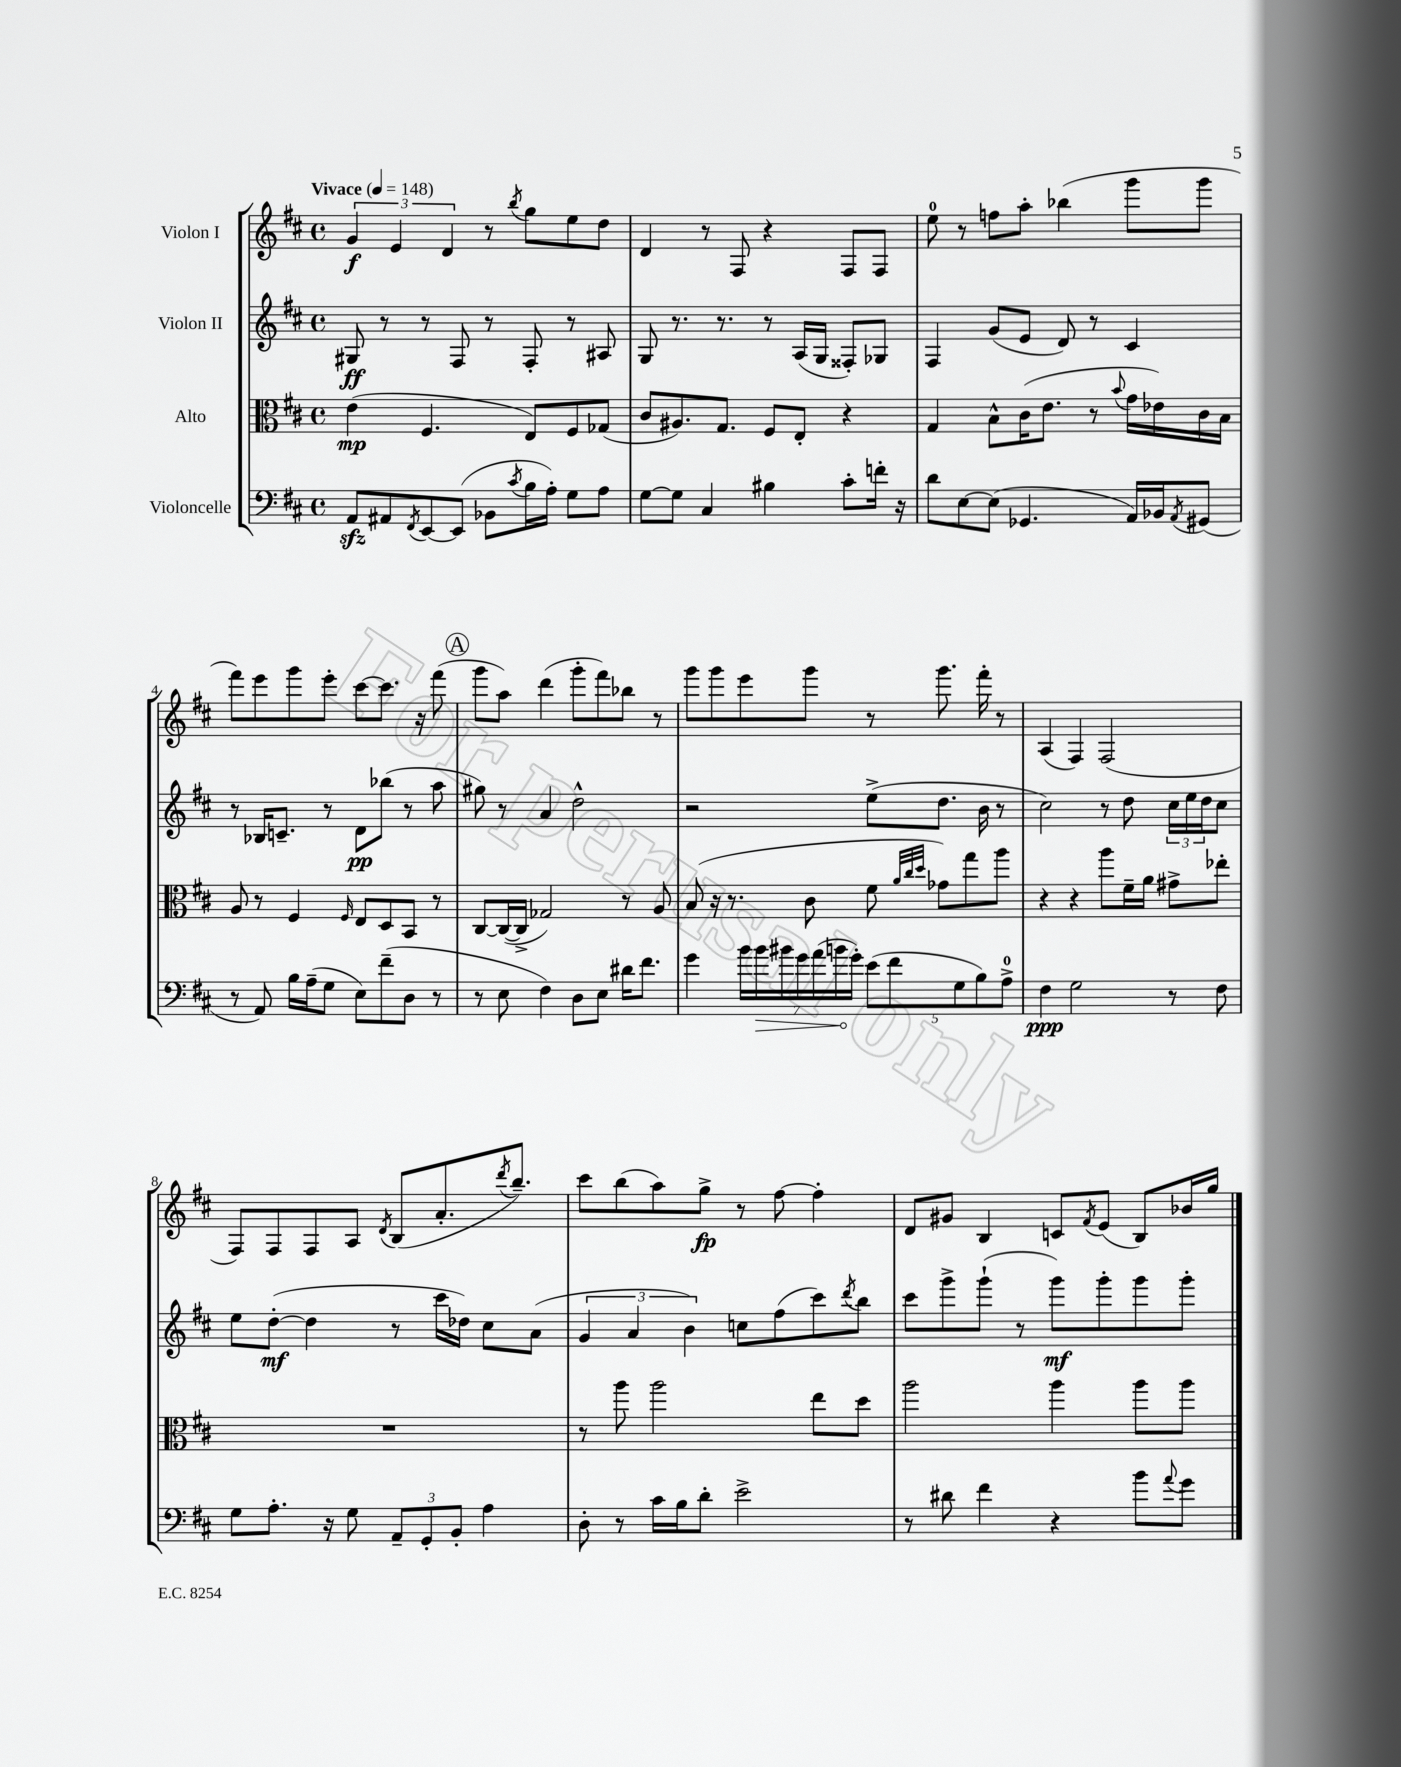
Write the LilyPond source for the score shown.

<<
\new StaffGroup <<
\new Staff = "s0" \with { instrumentName = "Violon I" } {
    \clef treble \key d \major \defaultTimeSignature \time 4/4 \tempo "Vivace" 4 = 148
    \tuplet 3/2 { g'4\f e'4 d'4 } r8 \acciaccatura { b''8 } g''8 e''8 d''8 |
    d'4 r8 fis8 r4 fis8 fis8 |
    e''8-0 r8 f''8 a''8-. bes''4( g'''8 g'''8 |
    fis'''8) e'''8 g'''8 e'''8-. cis'''8~ cis'''8. r16 fis'''8( |
    \mark \markup { \circle "A" } g'''8 a''8) d'''4( g'''8-. fis'''8) bes''8 r8 |
    g'''8 g'''8 e'''8 g'''8 r8 g'''8. fis'''16-. r8 |
    a4( fis4) fis2( |
    fis8) fis8 fis8 a8 \acciaccatura { d'8 } b8( a'8.-. \acciaccatura { d'''8 } b''8.--) |
    cis'''8 b''8( a''8) g''8->\fp r8 fis''8~ fis''4-. |
    d'8 gis'8 b4 c'8 \acciaccatura { fis'8 } e'8( b8) bes'16 g''16 \bar "|." |
}
\new Staff = "s1" \with { instrumentName = "Violon II" } {
    \clef treble \key d \major \defaultTimeSignature \time 4/4
    gis8\ff r8 r8 fis8 r8 fis8-. r8 ais8 |
    g8 r8. r8. r8 a16( g16 fisis8-.) ges8 |
    fis4 g'8( e'8 d'8) r8 cis'4 |
    r8 bes16 c'8.-- r8 d'8\pp bes''8( r8 a''8 |
    \mark \markup { \circle "A" } gis''8) r8 a'4 d''2-^ |
    r2 e''8->( d''8. b'16 r8 |
    cis''2) r8 d''8 \tuplet 3/2 { cis''16 e''16 d''16 } cis''8 |
    e''8 d''8~-.\mf( d''4 r8 cis'''16 des''16) cis''8 a'8( |
    \tuplet 3/2 { g'4 a'4 b'4) } c''8 fis''8( cis'''8) \acciaccatura { d'''8 } b''8 |
    cis'''8 g'''8-> g'''8-!( r8 g'''8\mf) g'''8-. g'''8 g'''8-. \bar "|." |
}
\new Staff = "s2" \with { instrumentName = "Alto" } {
    \clef alto \key d \major \defaultTimeSignature \time 4/4
    e'4\mp( fis4. e8) fis8 ges8( |
    cis'8 ais8.) g8. fis8 e8-. r4 |
    g4 b8-^ cis'16( e'8. r8 \appoggiatura { b'8 } g'16 ees'16) cis'16 b16 |
    a8 r8 fis4 \grace { fis16 } e8 d8 b,8 r8 |
    \mark \markup { \circle "A" } cis8~ cis16~( cis16-> ges2) r8 a8 |
    b8( r16 r8. cis'8 fis'8 \grace { a'32 cis''32 d''32 } ges'8) g''8 a''8 |
    r4 r4 a''8 fis'16-- a'16 gis'8-> ees''8-. |
    R1 |
    r8 a''8 a''2 e''8 d''8 |
    a''2 a''4 a''8 a''8 \bar "|." |
}
\new Staff = "s3" \with { instrumentName = "Violoncelle" } {
    \clef bass \key d \major \defaultTimeSignature \time 4/4
    a,8\sfz ais,8 \acciaccatura { fis,8 } e,8~ e,8( bes,8 \acciaccatura { cis'8 } b16 a16-.) g8 a8 |
    g8~ g8 cis4 bis4 cis'8-. f'16-. r16 |
    d'8 e8~ e8( ges,4. a,16) bes,16 \acciaccatura { a,8 } gis,8( |
    r8 a,8) b16 a16--( g8 e8) fis'8--( d8 r8 |
    \mark \markup { \circle "A" } r8 e8 fis4) d8 e8 dis'16 fis'8. |
    g'4 \tuplet 7/4 { b'16 \once \override Hairpin.circled-tip = ##t b'16\> bis'16 g'16 a'16( b'16\! g'16-.) } \tuplet 5/4 { e'8( fis'8 g8 b8) a8-0-> } |
    fis4\ppp g2 r8 fis8 |
    g8 a8.-. r16 g8 \tuplet 3/2 { a,8-- g,8-. b,8-. } a4 |
    d8-. r8 cis'16 b16 d'8-. e'2-> |
    r8 dis'8 fis'4 r4 b'8 \appoggiatura { a'8 } g'8 \bar "|." |
}
>>
>>
